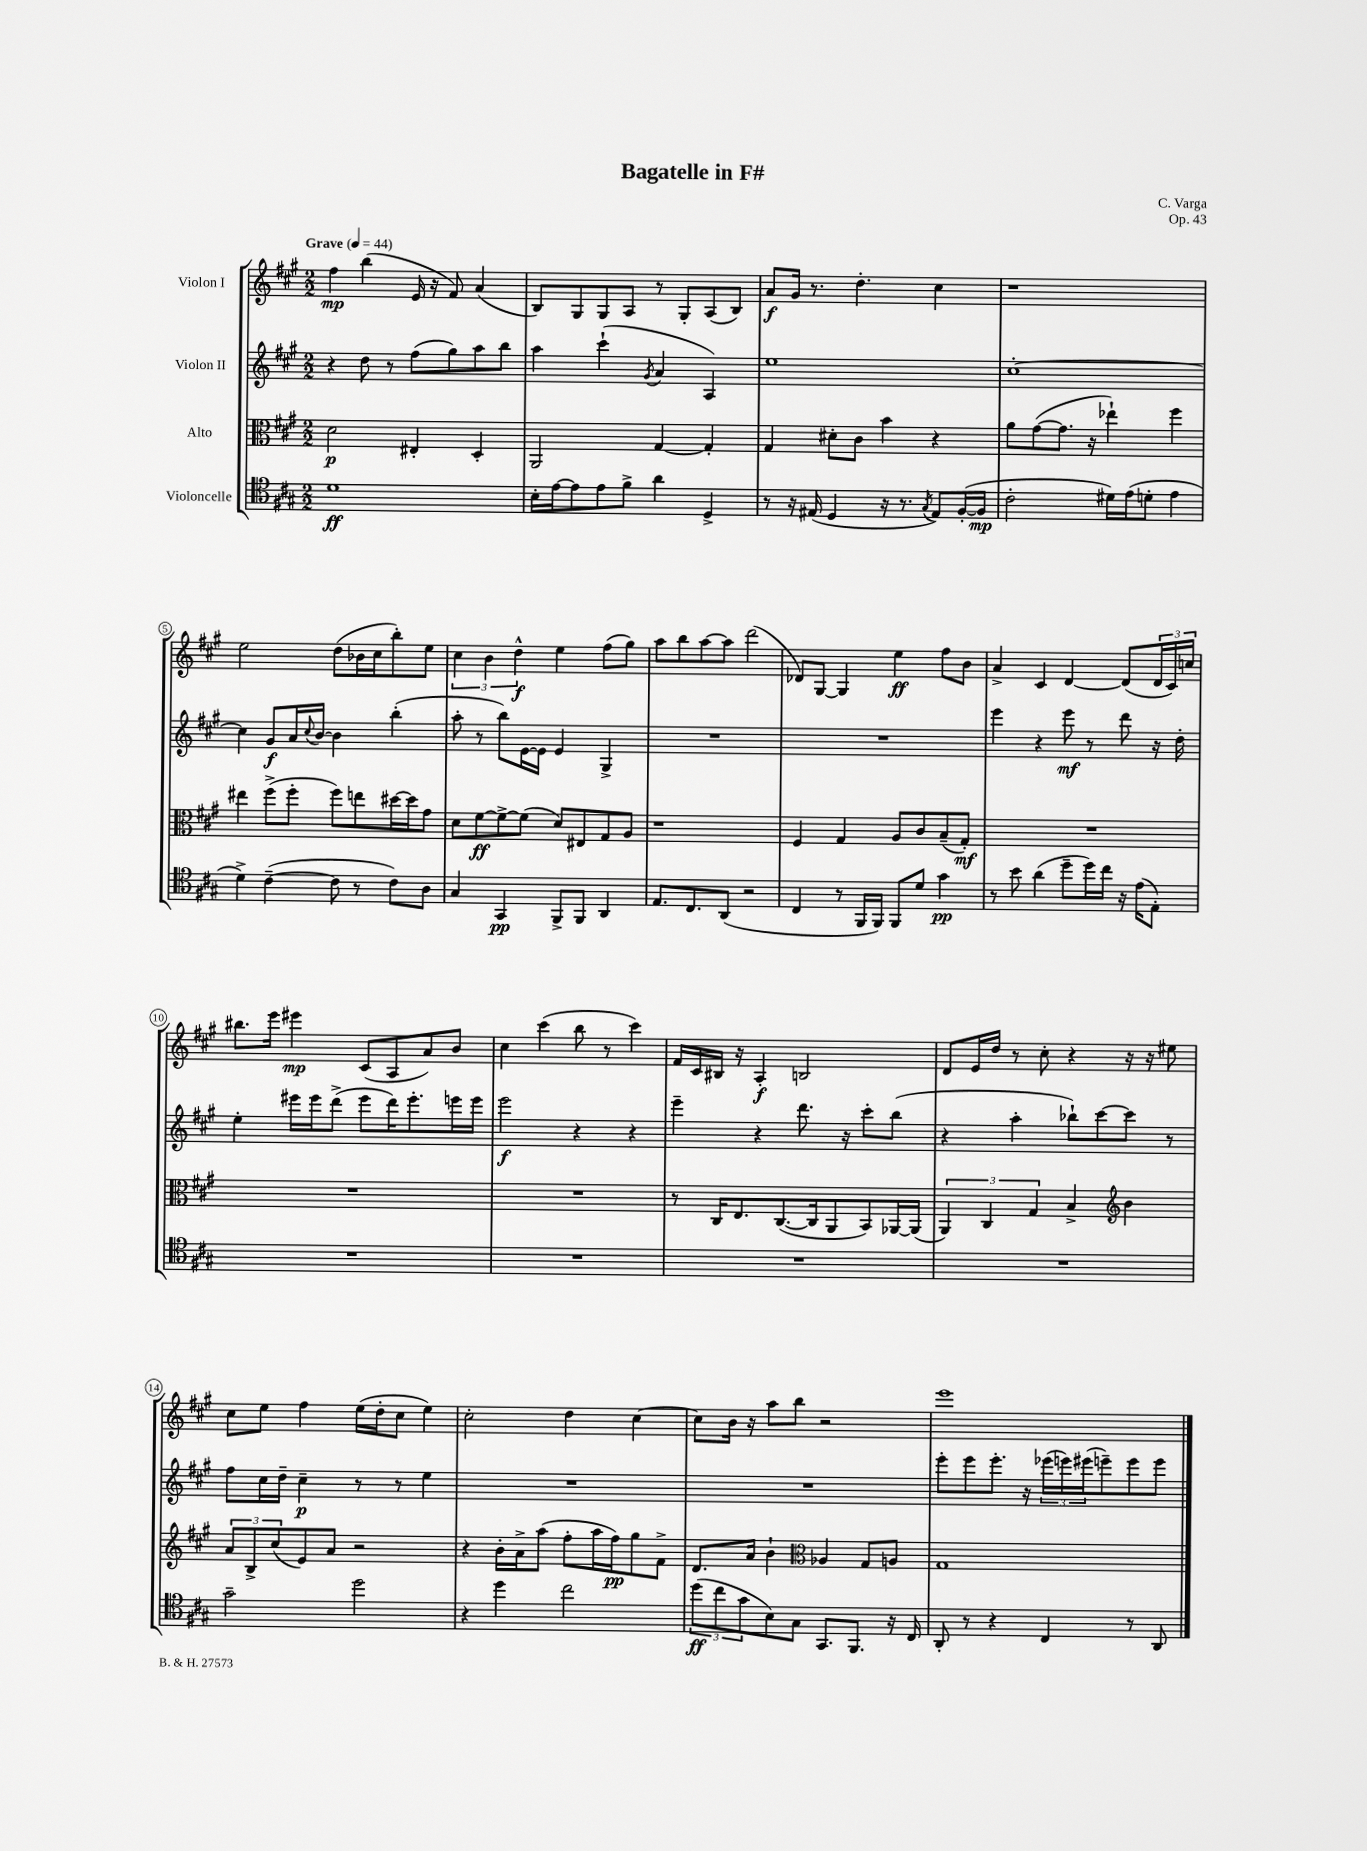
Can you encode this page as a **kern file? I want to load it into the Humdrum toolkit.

**kern	**dynam	**kern	**dynam	**kern	**dynam	**kern	**dynam
*part4	*part4	*part3	*part3	*part2	*part2	*part1	*part1
*staff4	*staff4	*staff3	*staff3	*staff2	*staff2	*staff1	*staff1
*I"Violoncelle	*	*I"Alto	*	*I"Violon II	*	*I"Violon I	*
*clefC4	*	*clefC3	*	*clefG2	*	*clefG2	*
*k[f#c#g#]	*	*k[f#c#g#]	*	*k[f#c#g#]	*	*k[f#c#g#]	*
*M2/2	*	*M2/2	*	*M2/2	*	*M2/2	*
*MM44	*	*MM44	*	*MM44	*	*MM44	*
=1	=1	=1	=1	=1	=1	=1	=1
!	!	!	!	!	!	!LO:TX:a:B:t=Grave	!
1d	ff	2d\	p	4r	.	4ff#\	mp
.	.	.	.	8dd\	.	(4bb\	.
.	.	.	.	8r	.	.	.
.	.	4E#X'/	.	(8ff#\L	.	16e/	.
.	.	.	.	.	.	16r	.
.	.	.	.	8gg#\)	.	8f#/)	.
.	.	4D'/	.	8aa\	.	(4a/	.
.	.	.	.	8bb\J	.	.	.
=2	=2	=2	=2	=2	=2	=2	=2
16B'\LL	.	2AA/	.	4aa\	.	8B/L)	.
[16e\J	.	.	.	.	.	.	.
8e\]	.	.	.	.	.	8G#/	.
8e\	.	.	.	(4ccc#`\	.	8G#/	.
8f#^\J	.	.	.	.	.	8A/J	.
.	.	.	.	8qg#/	.	.	.
4a\	.	[4G#/	.	4a/	.	8r	.
.	.	.	.	.	.	8G#'/L	.
4D^/	.	4G#'/]	.	4A/)	.	(8A/	.
.	.	.	.	.	.	8B/J)	.
=3	=3	=3	=3	=3	=3	=3	=3
8r	.	4G#/	.	1ee	.	8a/L	f
16r	.	.	.	.	.	16g#/Jk	.
(16E#X/	.	.	.	.	.	8.r	.
4D/	.	8d#X'\L	.	.	.	.	.
.	.	8c#\J	.	.	.	4.dd'\	.
16r	.	4b\	.	.	.	.	.
8.r	.	.	.	.	.	.	.
8qG#/	.	.	.	.	.	.	.
8E#/L)	.	4r	.	.	.	4cc#\	.
([16F#'/L	.	.	.	.	.	.	.
16F#/JJ]	mp	.	.	.	.	.	.
=4	=4	=4	=4	=4	=4	=4	=4
2c#'\	.	8a\L	.	[1cc#'	.	1r	.
.	.	([8g#\	.	.	.	.	.
.	.	8.g#\J]	.	.	.	.	.
.	.	16r	.	.	.	.	.
16d#X\LL)	.	4ee-X`\)	.	.	.	.	.
(16e\J	.	.	.	.	.	.	.
8dn'\J	.	.	.	.	.	.	.
4e\	.	4ff#\	.	.	.	.	.
!!LO:LB:g=z
=5	=5	=5	=5	=5	=5	=5	=5
4d^\)	.	4ee#X\	.	4cc#\]	.	2ee\	.
([4c#~\	.	(8ff#^\L	.	8g#/L	f	.	.
.	.	8ff#'\J	.	16a/L	.	.	.
.	.	.	.	8qqcc#/	.	.	.
.	.	.	.	[16b/JJ	.	.	.
8c#\]	.	8ff#\L)	.	4b\]	.	(8dd\L	.
8r	.	8een\	.	.	.	16b-X\L	.
.	.	.	.	.	.	16cc#\J	.
8c#\L)	.	[16dd#X\L	.	(4bb'\	.	8bb'\)	.
.	.	16dd#\J]	.	.	.	.	.
8A\J	.	8g#\J	.	.	.	8ee\J	.
=6	=6	=6	=6	=6	=6	=6	=6
4G#/	.	8d\L	.	8aa'\	.	6cc#\	.
.	.	[8f#\	ff	8r	.	.	.
.	.	.	.	.	.	6b\	.
4GG#/	pp	8f#^\_	.	8bb\L)	.	.	.
.	.	.	.	.	.	6dd^^\	f
.	.	(8f#\J]	.	[16e\L	.	.	.
.	.	.	.	16e\JJ]	.	.	.
8FF#^/L	.	8d/L)	.	4e/	.	4ee\	.
8FF#/J	.	8E#X/	.	.	.	.	.
4AA/	.	8G#/	.	4G#^/	.	(8ff#\L	.
.	.	8A/J	.	.	.	8gg#\J)	.
=7	=7	=7	=7	=7	=7	=7	=7
8.E/L	.	1r	.	1r	.	8aa\L	.
.	.	.	.	.	.	8bb\	.
8.C#/	.	.	.	.	.	.	.
.	.	.	.	.	.	[8aa\	.
(8AA/J	.	.	.	.	.	8aa\J]	.
2r	.	.	.	.	.	(2ddd\	.
=8	=8	=8	=8	=8	=8	=8	=8
4C#/	.	4F#/	.	1r	.	8d-X/L)	.
.	.	.	.	.	.	[8G#/J	.
8r	.	4G#/	.	.	.	4G#/]	.
16FF#/LL	.	.	.	.	.	.	.
16FF#/JJ)	.	.	.	.	.	.	.
8FF#/L	.	8A/L	.	.	.	4ee\	ff
8d/J	.	8c#/	.	.	.	.	.
4g#\	pp	(8B~/	.	.	.	8ff#\L	.
.	.	8G#'/J)	mf	.	.	8b\J	.
=9	=9	=9	=9	=9	=9	=9	=9
8r	.	1r	.	4eee\	.	4a^/	.
8b\	.	.	.	.	.	.	.
(4a\	.	.	.	4r	.	4c#/	.
8dd~\L	.	.	.	8eee\	mf	[4d/	.
16dd\L)	.	.	.	8r	.	.	.
16cc#\JJ	.	.	.	.	.	.	.
16r	.	.	.	8ddd\	.	(8d/L]	.
(16e\KL	.	.	.	.	.	.	.
8E'\J)	.	.	.	16r	.	24d/L	.
.	.	.	.	.	.	24c#/)	.
.	.	.	.	16dd'\	.	.	.
.	.	.	.	.	.	24ccn/JJ	.
!!LO:LB:g=z
=10	=10	=10	=10	=10	=10	=10	=10
1r	.	1r	.	4ee'\	.	8.bb#X\L	.
.	.	.	.	.	.	16eee\Jk	.
.	.	.	.	16eee#X\LL	.	4eee#X\	mp
.	.	.	.	16eee#\J	.	.	.
.	.	.	.	(8ddd^\J	.	.	.
.	.	.	.	8eee#\L	.	(8c#/L	.
.	.	.	.	16ddd\K)	.	8A/	.
.	.	.	.	8.eee#'\	.	.	.
.	.	.	.	.	.	8a/)	.
.	.	.	.	16eeen\L	.	8b/J	.
.	.	.	.	16eee\JJ	.	.	.
=11	=11	=11	=11	=11	=11	=11	=11
1r	.	1r	.	2eee\	f	4cc#\	.
.	.	.	.	.	.	(4ccc#\	.
.	.	.	.	4r	.	8bb\	.
.	.	.	.	.	.	8r	.
.	.	.	.	4r	.	4ccc#\)	.
=12	=12	=12	=12	=12	=12	=12	=12
1r	.	8r	.	4eee~\	.	16f#/LL	.
.	.	.	.	.	.	16c#/	.
.	.	16C#/KL	.	.	.	16B#X/JJ	.
.	.	8.E/	.	.	.	16r	.
.	.	.	.	4r	.	4A'/	f
.	.	([8.C#/	.	.	.	.	.
.	.	.	.	8.ddd\	.	2Bn/	.
.	.	16C#/k]	.	.	.	.	.
.	.	8AA/	.	.	.	.	.
.	.	.	.	16r	.	.	.
.	.	8BB/)	.	8ccc#'\L	.	.	.
.	.	[16AA-X/L	.	(8bb\J	.	.	.
.	.	(16AA-/JJ]	.	.	.	.	.
=13	=13	=13	=13	=13	=13	=13	=13
1r	.	6AA/)	.	4r	.	8d/L	.
.	.	.	.	.	.	16e/L	.
.	.	6C#/	.	.	.	.	.
.	.	.	.	.	.	16dd/JJ	.
.	.	.	.	4aa'\	.	8r	.
.	.	6G#/	.	.	.	.	.
.	.	.	.	.	.	8cc#'\	.
.	.	4B^/	.	8bb-X`\L)	.	4r	.
.	.	.	.	[8ccc#\	.	.	.
*	*	*clefG2	*	*	*	*	*
.	.	4b\	.	8ccc#\J]	.	16r	.
.	.	.	.	.	.	16r	.
.	.	.	.	8r	.	8ee#X\	.
!!LO:LB:g=z
=14	=14	=14	=14	=14	=14	=14	=14
2g#~\	.	12a/L	.	8ff#\L	.	8cc#\L	.
.	.	12B^/	.	.	.	.	.
.	.	.	.	16cc#\L	.	8ee\J	.
.	.	(12cc#/	.	.	.	.	.
.	.	.	.	16dd~\JJ	.	.	.
.	.	8e/)	.	4cc#~\	p	4ff#\	.
.	.	8a/J	.	.	.	.	.
2dd\	.	2r	.	8r	.	(16ee\LL	.
.	.	.	.	.	.	16dd'\J	.
.	.	.	.	8r	.	8cc#\J	.
.	.	.	.	4ee\	.	4ee\)	.
=15	=15	=15	=15	=15	=15	=15	=15
4r	.	4r	.	1r	.	2cc#'\	.
4dd\	.	16b'\LL	.	.	.	.	.
.	.	16a^\J	.	.	.	.	.
.	.	(8aa\J	.	.	.	.	.
2cc#\	.	8ff#'\L	.	.	.	4dd\	.
.	.	16aa\L	.	.	.	.	.
.	.	16ff#\J)	pp	.	.	.	.
.	.	8gg#\	.	.	.	[4cc#\	.
.	.	8f#^\J	.	.	.	.	.
=16	=16	=16	=16	=16	=16	=16	=16
(12dd\L	ff	8.d/L	.	1r	.	8cc#\L]	.
12cc#\	.	.	.	.	.	.	.
.	.	.	.	.	.	16b\Jk	.
12g#\	.	.	.	.	.	.	.
.	.	16a/Jk	.	.	.	16r	.
8B\)	.	4b`\	.	.	.	8aa\L	.
8G#\J	.	.	.	.	.	8bb\J	.
*	*	*clefC3	*	*	*	*	*
8.GG#/L	.	4A-X/	.	.	.	2r	.
8.FF#/J	.	.	.	.	.	.	.
.	.	8G#/L	.	.	.	.	.
16r	.	8An/J	.	.	.	.	.
16C#/	.	.	.	.	.	.	.
=17	=17	=17	=17	=17	=17	=17	=17
8AA'/	.	1G#	.	8eee'\L	.	1eee	.
8r	.	.	.	8eee\	.	.	.
4r	.	.	.	8.eee'\J	.	.	.
.	.	.	.	16r	.	.	.
4C#/	.	.	.	(24eee-X\LL	.	.	.
.	.	.	.	24eeen\)	.	.	.
.	.	.	.	(24eee#X\J	.	.	.
.	.	.	.	8eeen~\)	.	.	.
8r	.	.	.	8eee\	.	.	.
8AA/	.	.	.	8eee\J	.	.	.
==	==	==	==	==	==	==	==
*-	*-	*-	*-	*-	*-	*-	*-
